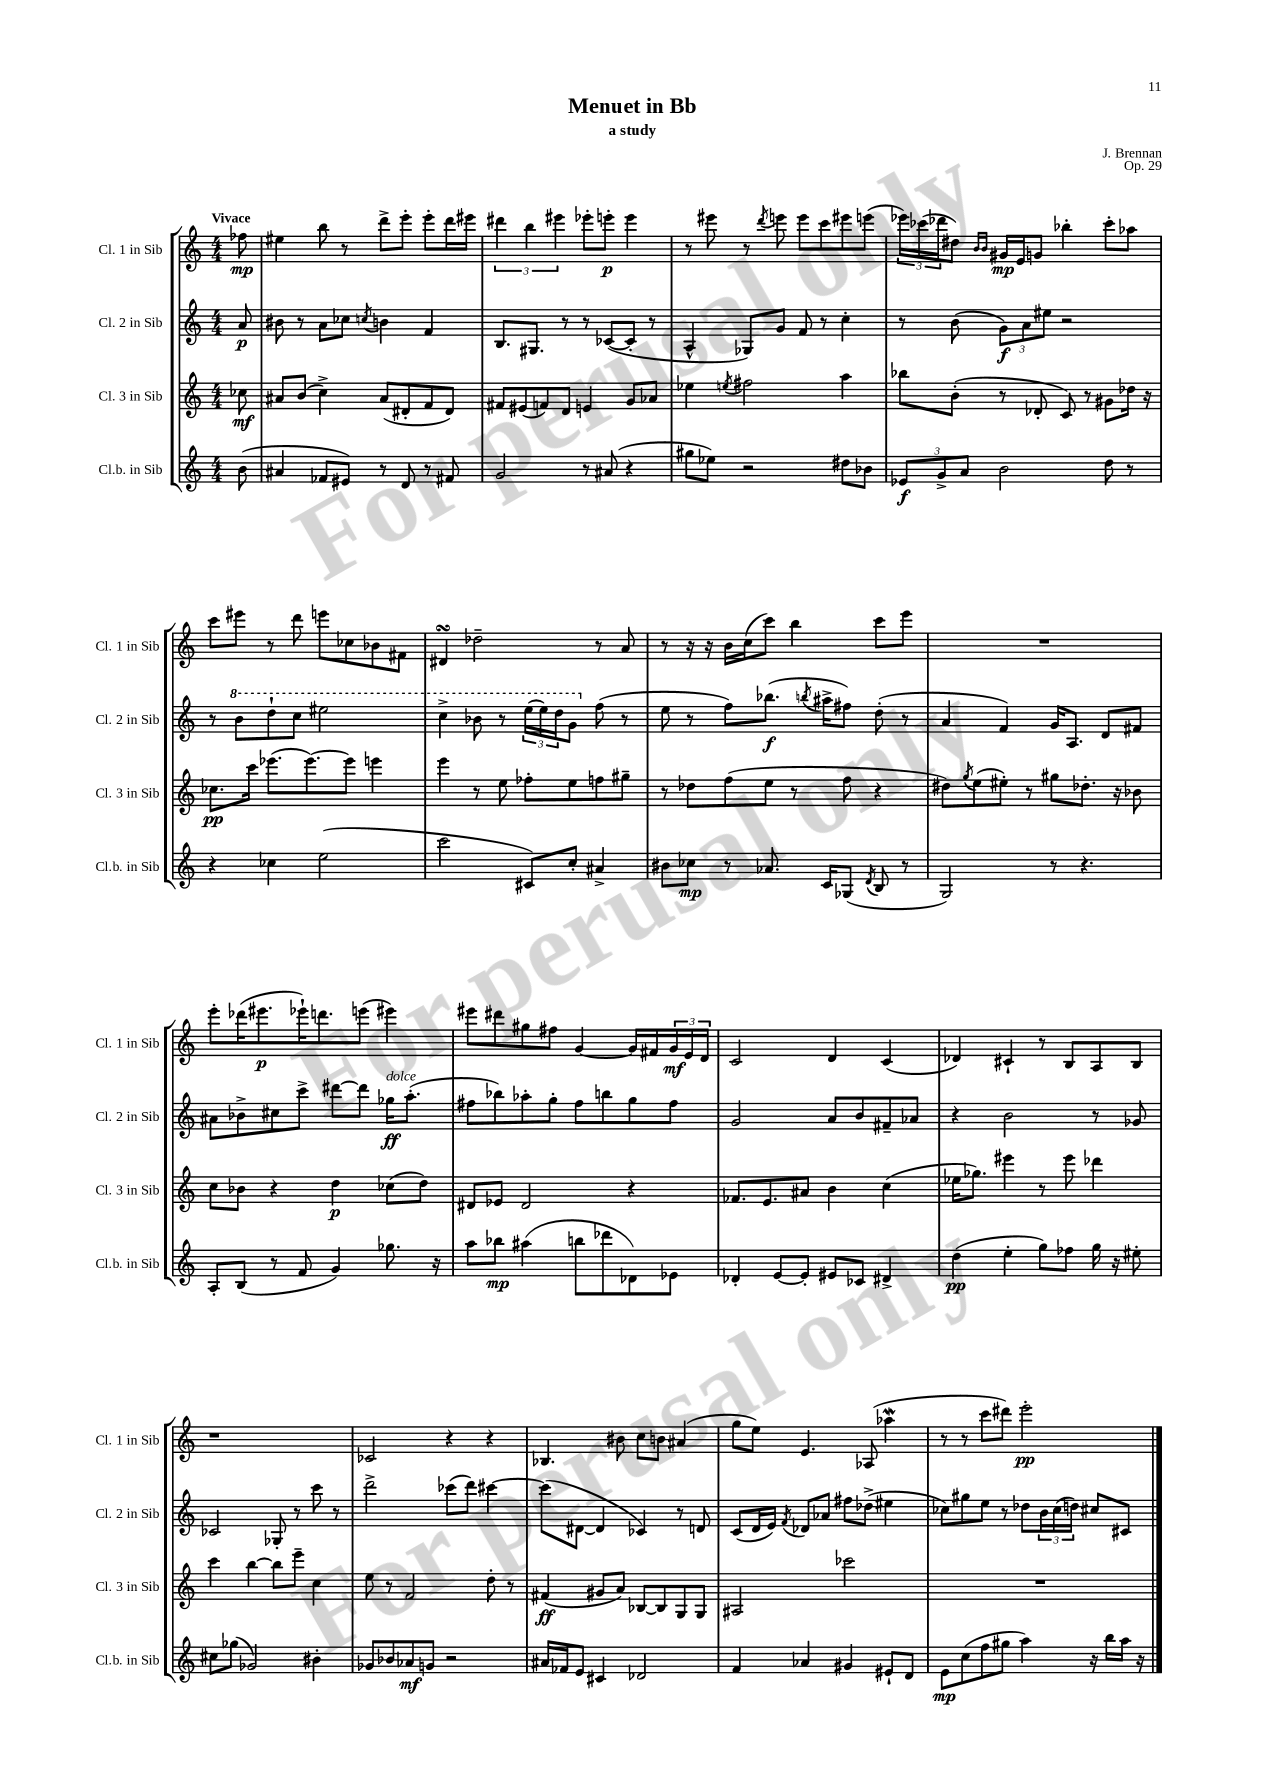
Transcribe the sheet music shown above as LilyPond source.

\header { title = "Menuet in Bb" composer = "J. Brennan" subtitle = "a study" opus = "Op. 29" }
<<
\new StaffGroup <<
\new Staff = "s0" \with { instrumentName = "Cl. 1 in Sib" shortInstrumentName = "Cl. 1 in Sib" } {
    \clef treble \key c \major \numericTimeSignature \time 4/4 \partial 8 \tempo "Vivace"
    fes''8\mp |
    eis''4 b''8 r8 d'''8-> e'''8-. e'''8-. d'''16 eis'''16 |
    \tuplet 3/2 { dis'''4 b''4 eis'''4 } ees'''8-. e'''8-.\p e'''4 |
    r8 eis'''8 r8 \acciaccatura { d'''8 } e'''8 e'''8 c'''8 eis'''8 e'''8( |
    \tuplet 3/2 { ees'''16) ces'''16( des'''16 } dis''8) \grace { b'16 b'16 } gis'16\mp e'16 g'8 bes''4-. ces'''8-. aes''8 |
    c'''8 eis'''8 r8 d'''8 e'''8 ces''8 bes'8 fis'8 |
    dis'4\turn des''2-- r8 a'8 |
    r8 r16 r16 b'16 c''16( c'''8) b''4 c'''8 e'''8 |
    R1 |
    e'''8-. des'''16( eis'''8.\p ees'''16-!) d'''8. e'''8( eis'''4) |
    eis'''8 dis'''8 gis''8 fis''8 g'4~ g'16 fis'16 \tuplet 3/2 { g'16\mf e'16 d'16 } |
    c'2 d'4 c'4( |
    des'4) cis'4-! r8 b8 a8 b8 |
    r1 |
    ces'2 r4 r4 |
    bes4. bis'8 c''8 b'8 ais'4( |
    g''8 e''8) e'4. aes8( aes''4\mordent |
    r8 r8 c'''8 dis'''8) e'''2-.\pp \bar "|." |
}
\new Staff = "s1" \with { instrumentName = "Cl. 2 in Sib" shortInstrumentName = "Cl. 2 in Sib" } {
    \clef treble \key c \major \numericTimeSignature \time 4/4 \partial 8
    a'8\p |
    bis'8 r8 a'8 ces''8 \acciaccatura { c''8 } b'4 f'4 |
    b8. gis8. r8 r8 ces'8~( ces'8-. r8 |
    a4-^ ges8) g'8 f'8 r8 c''4-. |
    r8 b'8( \tuplet 3/2 { g'8\f) a'8 eis''8 } r2 |
    r8 \ottava #1 b''8 d'''8-! c'''8 eis'''2 |
    c'''4-> bes''8 r8 \tuplet 3/2 { e'''16( e'''16) d'''16 } g''8 \ottava #0 f''8( r8 |
    e''8 r8 f''8) bes''8.\f( \acciaccatura { b''8 } ais''16-> fis''8) d''8-.( r8 |
    a'4 f'4) g'16 a8. d'8 fis'8 |
    ais'8 bes'8-> cis''8 c'''8-> dis'''8~ dis'''8 ges''16\ff^\markup { \italic "dolce" } a''8.-.( |
    fis''8 bes''8) aes''8-. g''8-. fis''8 b''8 g''8 fis''8 |
    g'2 a'8 b'8 fis'8-- aes'8 |
    r4 b'2 r8 ges'8 |
    ces'2 ges8-. r8 c'''8 r8 |
    d'''2-> ces'''8( d'''8) cis'''4~ |
    cis'''8( dis'8~ dis'4 ces'4) r8 d'8 |
    c'8( d'16 e'16) \acciaccatura { f'8 } des'8 aes'8 fis''8 des''8->( eis''4 |
    ces''8) gis''8 e''8 r8 des''8 \tuplet 3/2 { b'16 ces''16( d''16) } cis''8 cis'8 \bar "|." |
}
\new Staff = "s2" \with { instrumentName = "Cl. 3 in Sib" shortInstrumentName = "Cl. 3 in Sib" } {
    \clef treble \key c \major \numericTimeSignature \time 4/4 \partial 8
    ces''8\mf |
    ais'8 b'8( c''4->) ais'8( dis'8-. f'8 dis'8) |
    fis'8 eis'8( f'8) d'8 e'4 g'8 aes'8 |
    ees''4 \acciaccatura { e''8 } fis''2 a''4 |
    bes''8 b'8-.( r8 des'8-. c'8) r8 gis'8 des''16 r16 |
    ces''8.\pp c'''16 ees'''8.( ees'''8.~) ees'''8 e'''4 |
    e'''4 r8 e''8 fes''8-. e''8 f''8 gis''8-- |
    r8 des''8 f''8( e''8 r8 f''8 r4 |
    dis''8) \acciaccatura { g''8 } e''8( eis''8-.) r8 gis''8 des''8.-. r16 bes'8 |
    c''8 bes'8 r4 d''4\p ces''8( d''8) |
    dis'8 ees'8 dis'2 r4 |
    fes'8. e'8. ais'8 b'4 c''4( |
    ees''16 ges''8.) eis'''4 r8 eis'''8 des'''4 |
    c'''4 b''4~ b''8 e'''8-- c''4 |
    e''8 r8 f'2 d''8-. r8 |
    fis'4\ff( gis'8 a'8) bes8~ bes8 g8 g8 |
    ais2 ces'''2 |
    R1 \bar "|." |
}
\new Staff = "s3" \with { instrumentName = "Cl.b. in Sib" shortInstrumentName = "Cl.b. in Sib" } {
    \clef treble \key c \major \numericTimeSignature \time 4/4 \partial 8
    b'8( |
    ais'4 fes'8 eis'8) r8 d'8 r8 fis'8 |
    g'2 r8 ais'8( r4 |
    gis''8 ees''8) r2 dis''8 bes'8 |
    \tuplet 3/2 { ees'8\f g'8-> a'8 } b'2 d''8 r8 |
    r4 ces''4 e''2( |
    c'''2 cis'8) c''8-. ais'4-> |
    bis'8 ces''8\mp r8 aes'8. c'16 ges8( \acciaccatura { d'8 } b8 r8 |
    g2) r8 r4. |
    a8-. b8( r8 f'8 g'4) ges''8. r16 |
    a''8 bes''8\mp ais''4( b''8 des'''8 des'8) ees'8 |
    des'4-. e'8~ e'8-. eis'8 ces'8 dis'4-> |
    d''4\pp( e''4-. g''8) fes''8 g''16 r16 eis''8-. |
    cis''8 ges''8( ges'2) bis'4-. |
    ges'8 bes'8 aes'8\mf g'8 r2 |
    ais'16 fes'16 e'8 cis'4 des'2 |
    f'4 aes'4 gis'4 eis'8-! d'8 |
    e'8\mp c''8( f''8 gis''8 a''4) r16 b''16 a''16 r16 \bar "|." |
}
>>
>>
\layout { \context { \Score \remove "Bar_number_engraver" } }
